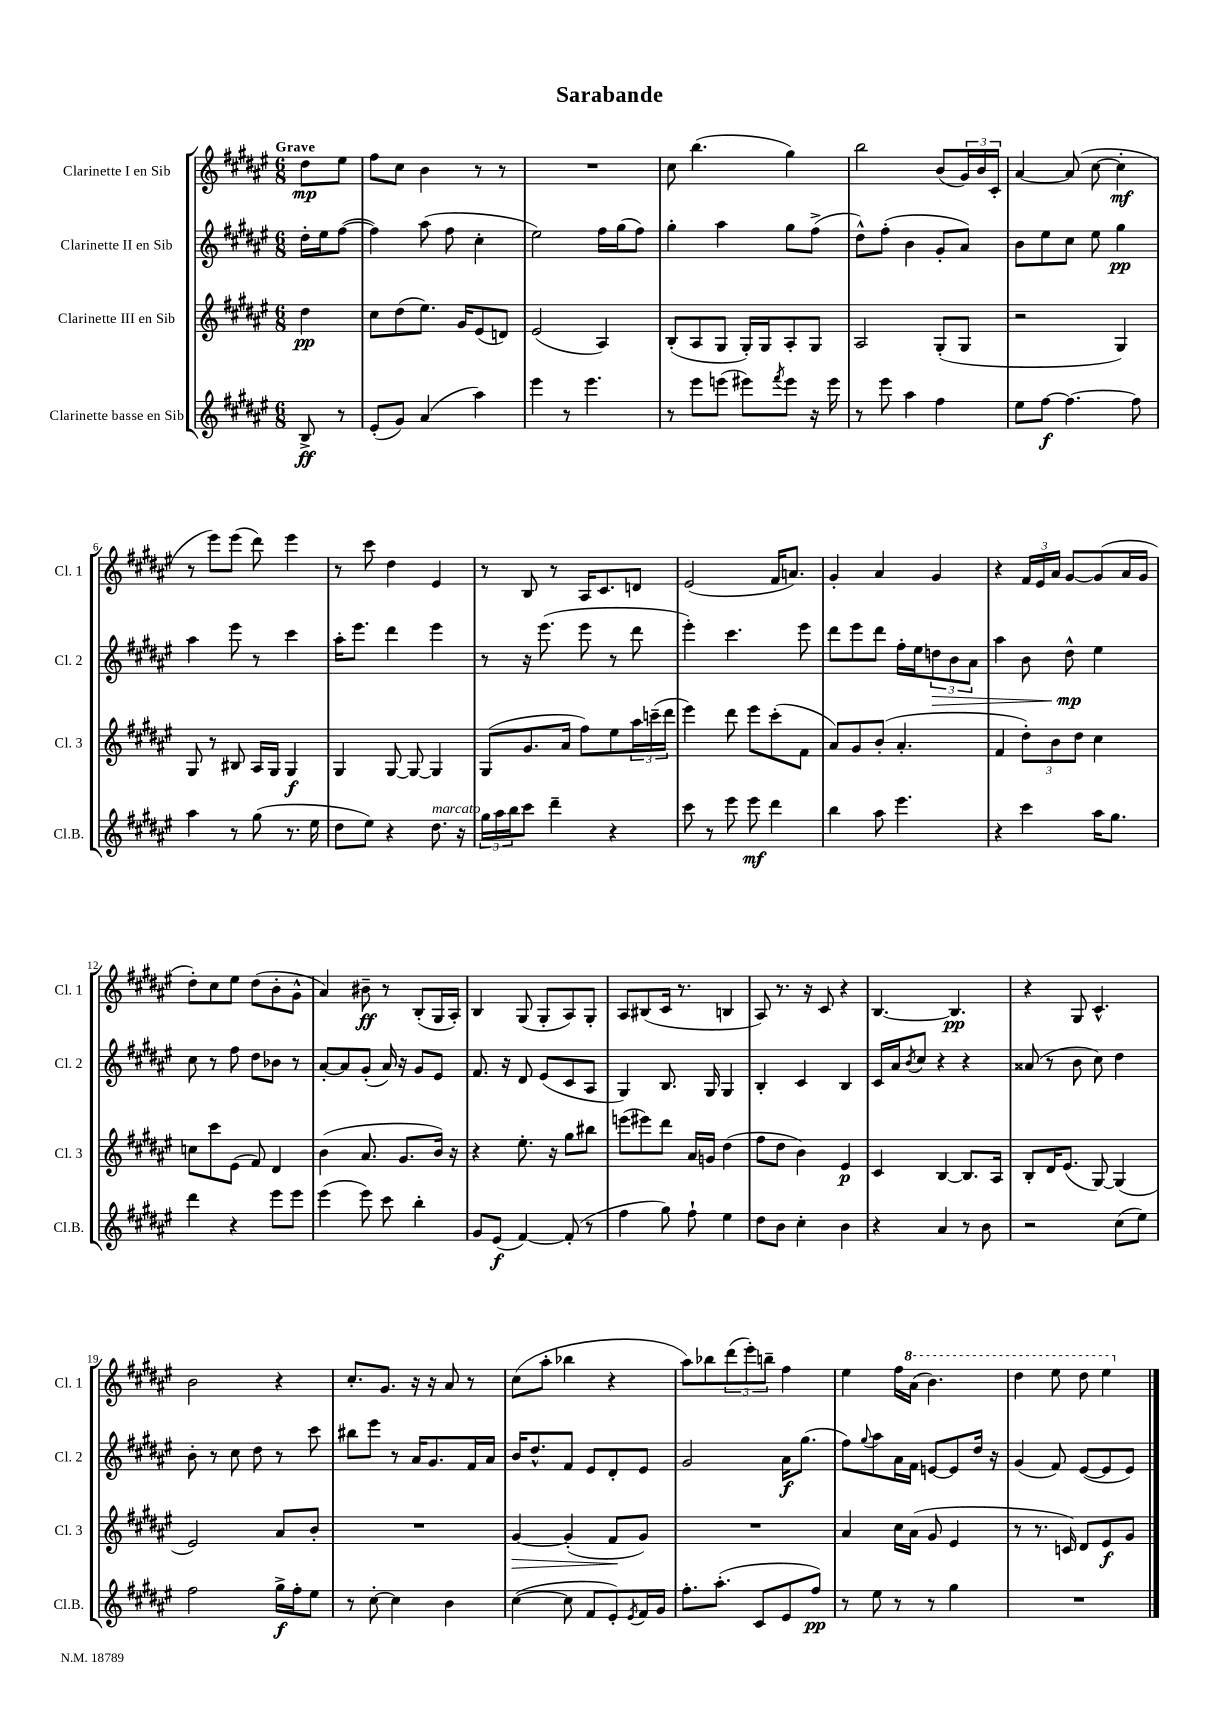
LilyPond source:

\header { title = "Sarabande" }
<<
\new StaffGroup <<
\new Staff = "s0" \with { instrumentName = "Clarinette I en Sib" shortInstrumentName = "Cl. 1" } {
    \clef treble \key fis \major \numericTimeSignature \time 6/8 \partial 4 \tempo "Grave"
    dis''8\mp eis''8 |
    fis''8 cis''8 b'4 r8 r8 |
    R2. |
    cis''8 b''4.( gis''4) |
    b''2 b'8( \tuplet 3/2 { gis'16) b'16 cis'16-. } |
    ais'4~ ais'8( cis''8~ cis''4-.\mf |
    r8 eis'''8) eis'''8( dis'''8) eis'''4 |
    r8 cis'''8 dis''4 eis'4 |
    r8 b8 r8 ais16 cis'8. d'8 |
    eis'2( fis'16 a'8.) |
    gis'4-. ais'4 gis'4 |
    r4 \tuplet 3/2 { fis'16 eis'16 ais'16 } gis'8~ gis'8( ais'16 gis'16 |
    dis''8-.) cis''8 eis''8 dis''8( b'8-. gis'8-^ |
    ais'4) bis'8--\ff r8 b8-.( gis16 ais16-.) |
    b4 gis8( gis8-. ais8) gis8-. |
    ais8 bis8( cis'16 r8. b4 |
    ais8) r8. r16 cis'8 r4 |
    b4.~ b4.\pp |
    r4 gis8 cis'4.-^ |
    b'2 r4 |
    cis''8.-. gis'8. r16 r16 ais'8 r8 |
    cis''8( ais''8-. bes''4 r4 |
    ais''8) bes''8 \tuplet 3/2 { dis'''8( eis'''8-.) b''8-- } fis''4 |
    eis''4 fis''16 \ottava #1 ais''16( b''4.) |
    dis'''4 eis'''8 dis'''8 eis'''4 \ottava #0 \bar "|." |
}
\new Staff = "s1" \with { instrumentName = "Clarinette II en Sib" shortInstrumentName = "Cl. 2" } {
    \clef treble \key fis \major \numericTimeSignature \time 6/8 \partial 4
    dis''16-. eis''16 fis''8~( |
    fis''4) ais''8( fis''8 cis''4-. |
    eis''2) fis''16 gis''16( fis''8) |
    gis''4-. ais''4 gis''8 fis''8->( |
    dis''8-^) fis''8-.( b'4 gis'8-. ais'8) |
    b'8 eis''8 cis''8 eis''8 gis''4\pp |
    ais''4 eis'''8 r8 cis'''4 |
    ais''16-. eis'''8. dis'''4 eis'''4 |
    r8 r16 eis'''8.( eis'''8 r8 dis'''8 |
    eis'''4-.) cis'''4. eis'''8 |
    dis'''8 eis'''8 dis'''8 fis''16-. eis''16 \tuplet 3/2 { d''8\> b'8 ais'8 } |
    ais''4 b'8 dis''8-^\mp\! eis''4 |
    cis''8 r8 fis''8 dis''8 bes'8 r8 |
    ais'8~-. ais'8 gis'8-.( ais'16) r16 gis'8 eis'8 |
    fis'8. r16 dis'8 eis'8( cis'8 ais8 |
    gis4) b8. gis16 gis4 |
    b4-. cis'4 b4 |
    cis'16 ais'16 \acciaccatura { b'8 } cis''8 r4 r4 |
    aisis'8( r8 b'8 cis''8) dis''4 |
    b'8-. r8 cis''8 dis''8 r8 cis'''8 |
    bis''8 eis'''8 r8 ais'16 gis'8. fis'16 ais'16 |
    b'16 dis''8.-^ fis'8 eis'8 dis'8-. eis'8 |
    gis'2 ais'16\f gis''8.( |
    fis''8) \appoggiatura { gis''8 } ais''8 ais'16 fis'16 e'8~ e'8 dis''16 r16 |
    gis'4( fis'8) eis'8~( eis'8 eis'8) \bar "|." |
}
\new Staff = "s2" \with { instrumentName = "Clarinette III en Sib" shortInstrumentName = "Cl. 3" } {
    \clef treble \key fis \major \numericTimeSignature \time 6/8 \partial 4
    dis''4\pp |
    cis''8 dis''8( eis''8.) gis'16 eis'8( d'8) |
    eis'2( ais4) |
    b8-.( ais8 gis8 gis16-.) gis16 ais8-. gis8 |
    ais2 gis8-.( gis8 |
    r2 gis4) |
    gis8 r8 bis8 ais16 gis16 gis4\f |
    gis4 gis8~ gis8~ gis4 |
    gis8( gis'8. ais'16 fis''8) eis''8 \tuplet 3/2 { ais''16 c'''16--( dis'''16 } |
    eis'''4) dis'''8 eis'''8 cis'''8-.( fis'8 |
    ais'8) gis'8 b'8-.( ais'4.-. |
    fis'4 \tuplet 3/2 { dis''8-.) b'8 dis''8 } cis''4 |
    c''8 cis'''8 eis'8( fis'8) dis'4 |
    b'4( ais'8. gis'8. b'16) r16 |
    r4 eis''8.-. r16 gis''8 bis''8 |
    e'''8( eis'''8) dis'''8 ais'16 g'16 dis''4( |
    fis''8 dis''8 b'4) eis'4\p |
    cis'4 b4~ b8. ais16 |
    b8-. dis'16 eis'8.( gis8~) gis4( |
    eis'2) ais'8 b'8-. |
    R2. |
    gis'4~\> gis'4-.( fis'8\! gis'8) |
    R2. |
    ais'4 cis''16 ais'16( gis'8 eis'4 |
    r8 r8. c'16) dis'8 eis'8\f gis'8 \bar "|." |
}
\new Staff = "s3" \with { instrumentName = "Clarinette basse en Sib" shortInstrumentName = "Cl.B." } {
    \clef treble \key fis \major \numericTimeSignature \time 6/8 \partial 4
    b8->\ff r8 |
    eis'8-.( gis'8) ais'4( ais''4) |
    eis'''4 r8 eis'''4. |
    r8 eis'''8 e'''8( eis'''8) \acciaccatura { fis'''8 } eis'''8 r16 eis'''16 |
    r8 eis'''8 ais''4 fis''4 |
    eis''8 fis''8~\f fis''4.~ fis''8 |
    ais''4 r8 gis''8( r8. eis''16 |
    dis''8 eis''8) r4 dis''8.^\markup { \italic "marcato" } r16 |
    \tuplet 3/2 { gis''16 ais''16 b''16 } cis'''8 dis'''4-- r4 |
    cis'''8 r8 eis'''8 eis'''8\mf dis'''4 |
    b''4 ais''8 eis'''4. |
    r4 cis'''4 ais''16 gis''8. |
    dis'''4 r4 eis'''8 eis'''8 |
    eis'''4( eis'''8) cis'''8 b''4-. |
    gis'8 eis'8\f( fis'4~) fis'8-.( r8 |
    fis''4 gis''8) fis''8-! eis''4 |
    dis''8 b'8 cis''4-. b'4 |
    r4 ais'4 r8 b'8 |
    r2 cis''8( eis''8) |
    fis''2 gis''16->\f fis''16-. eis''8 |
    r8 cis''8~-. cis''4 b'4 |
    cis''4~( cis''8 fis'8 eis'8-.) \acciaccatura { eis'8 } fis'16 gis'16 |
    fis''8.-. ais''8.-.( cis'8 eis'8 fis''8\pp) |
    r8 eis''8 r8 r8 gis''4 |
    R2. \bar "|." |
}
>>
>>
